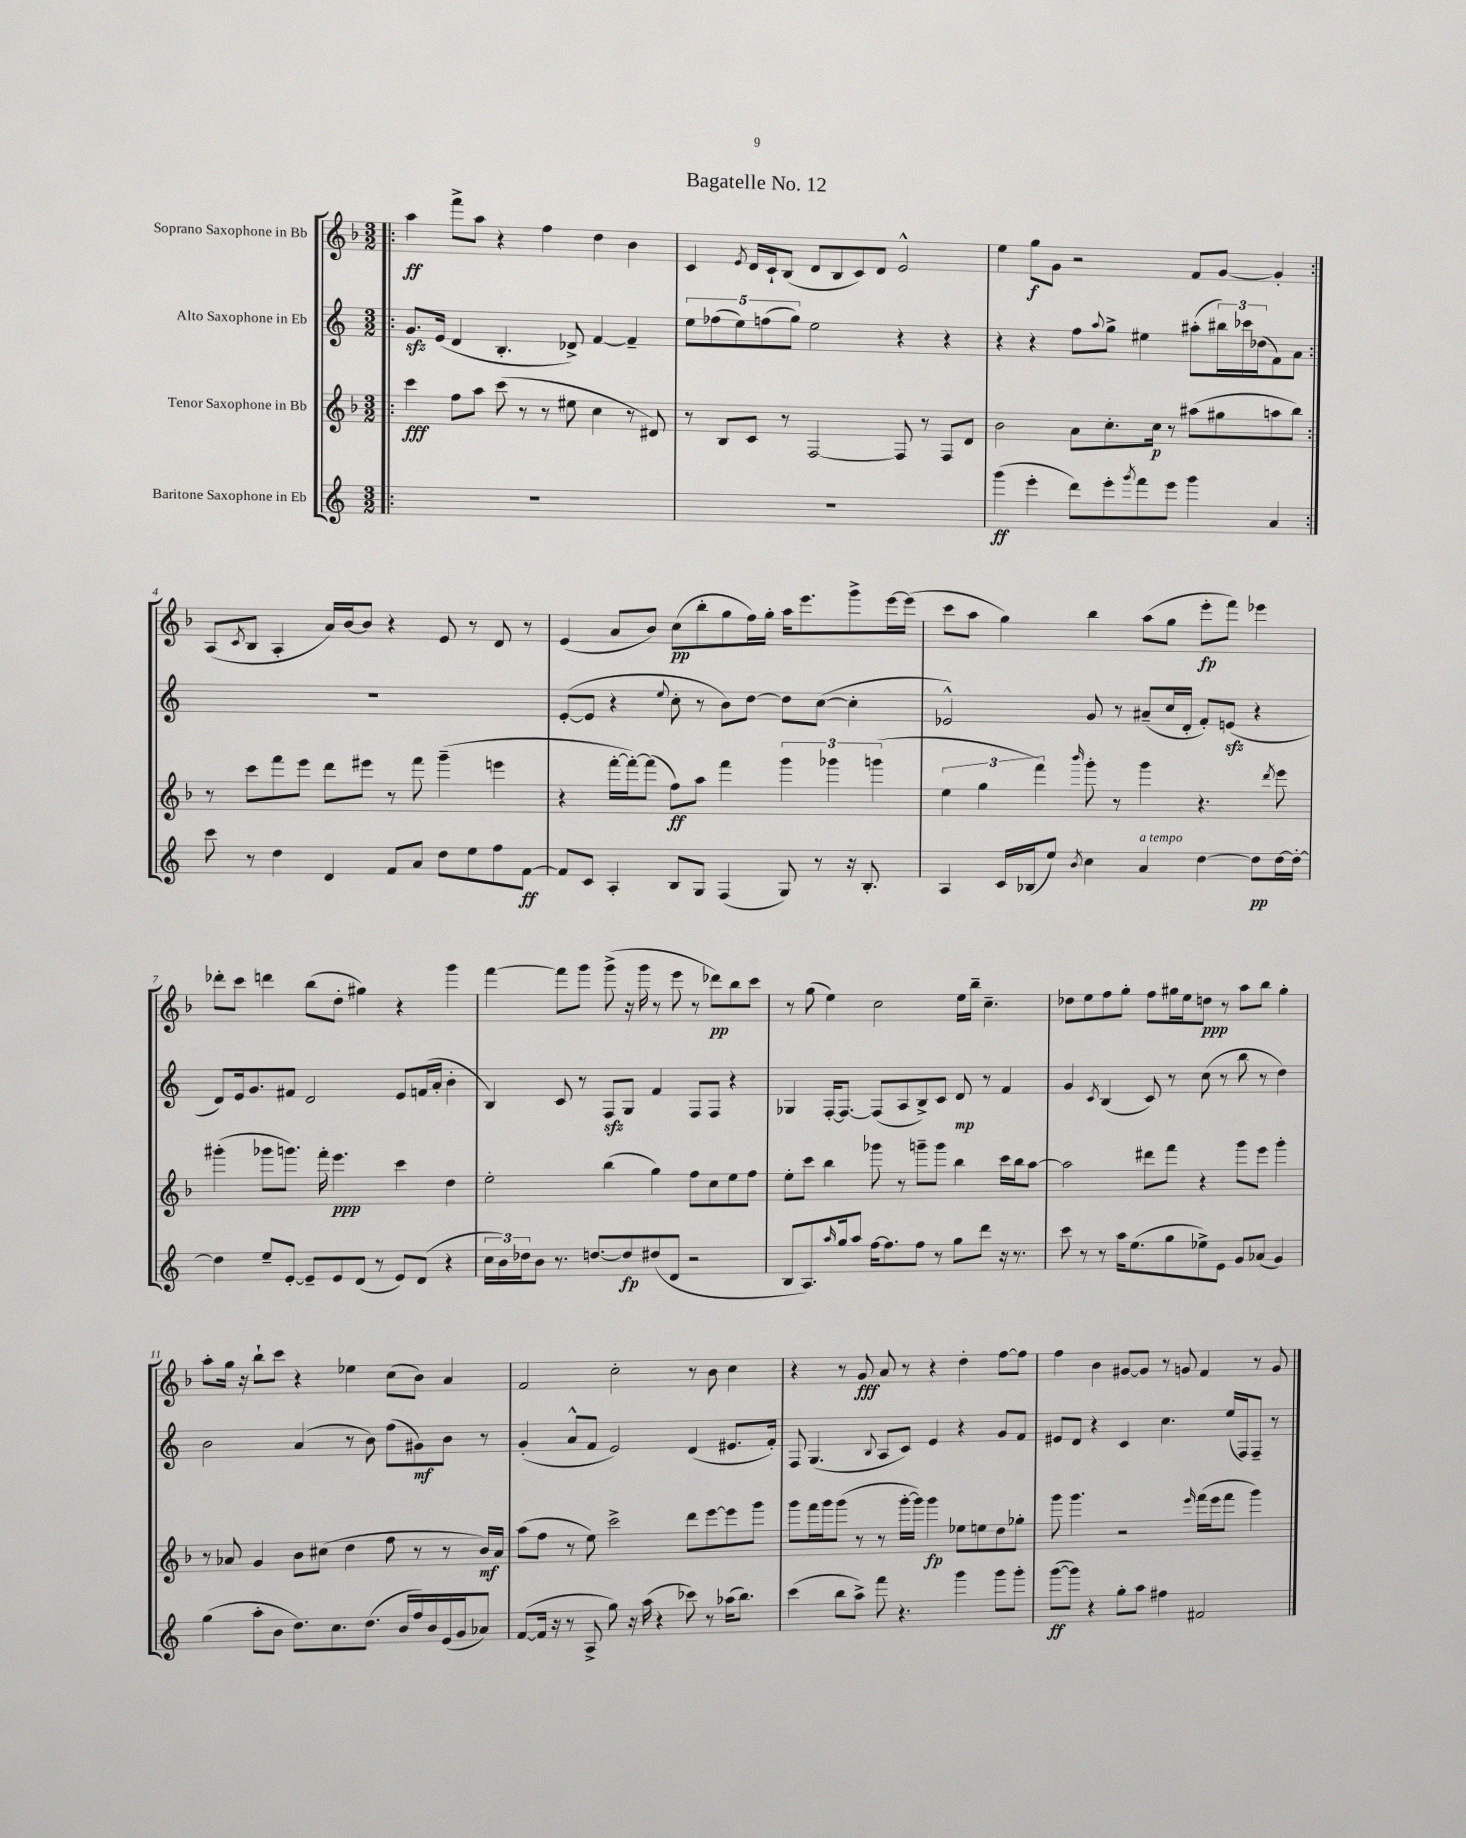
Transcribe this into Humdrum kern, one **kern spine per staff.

**kern	**dynam	**kern	**dynam	**kern	**dynam	**kern	**dynam
*part4	*part4	*part3	*part3	*part2	*part2	*part1	*part1
*staff4	*staff4	*staff3	*staff3	*staff2	*staff2	*staff1	*staff1
*I"Baritone Saxophone in Eb	*	*I"Tenor Saxophone in Bb	*	*I"Alto Saxophone in Eb	*	*I"Soprano Saxophone in Bb	*
*clefG2	*	*clefG2	*	*clefG2	*	*clefG2	*
*k[]	*	*k[b-]	*	*k[]	*	*k[b-]	*
*M3/2	*	*M3/2	*	*M3/2	*	*M3/2	*
=1!|:	=1!|:	=1!|:	=1!|:	=1!|:	=1!|:	=1!|:	=1!|:
1.r	.	4ccc\	fff	8.gzz/L	.	4aa\	ff
.	.	.	.	(16e/Jk	.	.	.
.	.	8ff\L	.	4d/	.	8fff^\L	.
.	.	8aa\J	.	.	.	8aa\J	.
.	.	(8ccc\	.	4.B'/	.	4r	.
.	.	8r	.	.	.	.	.
.	.	8r	.	.	.	4ff\	.
.	.	8ee#X\	.	8d-X^/)	.	.	.
.	.	4cc\	.	[4f/	.	4dd\	.
.	.	8r	.	4f~/]	.	4b-\	.
.	.	8d#X/)	.	.	.	.	.
=2	=2	=2	=2	=2	=2	=2	=2
1.r	.	8r	.	10ee\L	.	4c/	.
.	.	.	.	(10ff-X\	.	.	.
.	.	8B-/L	.	.	.	.	.
.	.	.	.	10ee\)	.	.	.
.	.	.	.	.	.	8qe/	.
.	.	8c/J	.	.	.	16d/LL	.
.	.	.	.	(10ffn\	.	.	.
.	.	.	.	.	.	16c`/J	.
.	.	8r	.	.	.	(8B-/J	.
.	.	.	.	10gg\J)	.	.	.
.	.	[2F/	.	2ee\	.	8d/L	.
.	.	.	.	.	.	8B-/	.
.	.	.	.	.	.	8c/)	.
.	.	.	.	.	.	8d/J	.
.	.	8F/]	.	4r	.	2e^^/	.
.	.	8r	.	.	.	.	.
.	.	8F/L	.	4r	.	.	.
.	.	8d/J	.	.	.	.	.
=3	=3	=3	=3	=3	=3	=3	=3
(4ggg\	ff	2b-\	.	4r	.	4ee\	.
4eee'\	.	.	.	4r	.	8gg\L	f
.	.	.	.	.	.	8g\J	.
8ddd\L)	.	8a\L	.	8ff\L	.	2r	.
.	.	.	.	8qqaa/	.	.	.
8eee'\	.	8.cc'\	.	8gg^\J	.	.	.
8qggg/	.	.	.	.	.	.	.
8fff\	.	.	.	4ee#X\	.	.	.
.	.	16cc\Jk	p	.	.	.	.
8eee\J	.	8r	.	.	.	.	.
4ggg\	.	(8aa#X\L	.	(8aa#X'\L	.	8f/L	.
.	.	8gg#X\	.	24bb#X\L)	.	[8g/J	.
.	.	.	.	24ccc-X\	.	.	.
.	.	.	.	(24dd-X\J	.	.	.
4a/	.	8aan\	.	8f\)	.	4g'/]	.
.	.	8bb-\J)	.	8a\J	.	.	.
!!LO:LB:g=z
=4:|!	=4:|!	=4:|!	=4:|!	=4:|!	=4:|!	=4:|!	=4:|!
8ccc\	.	8r	.	1.r	.	(8A/L	.
.	.	.	.	.	.	8qc/	.
8r	.	8ccc\L	.	.	.	8B-/J	.
4dd\	.	8fff\	.	.	.	4A'/	.
.	.	8eee\J	.	.	.	.	.
4d/	.	8ddd\L	.	.	.	16a/LL)	.
.	.	.	.	.	.	[16b-/J	.
.	.	8eee#X\J	.	.	.	8b-/J]	.
8f/L	.	8r	.	.	.	4r	.
8a/J	.	8fff\	.	.	.	.	.
8dd\L	.	(4ggg~\	.	.	.	8e/	.
8ee\	.	.	.	.	.	8r	.
8ff\	.	4eeen\	.	.	.	8d/	.
[8f\J	ff	.	.	.	.	8r	.
=5	=5	=5	=5	=5	=5	=5	=5
8f/L]	.	4r	.	([8e'/L	.	(4e/	.
8c/J	.	.	.	8e/J]	.	.	.
4A'/	.	[16fff'\LL	.	4r	.	8a/L	.
.	.	16fff'\J_)	.	.	.	.	.
.	.	(8fff\J]	.	.	.	8b-/J)	.
.	.	.	.	8qqee/	.	.	.
8B/L	.	8ff\L)	ff	8cc'\	.	(8cc\L	pp
8G/J	.	8aa\J	.	8r	.	8bb-'\	.
(4F/	.	4fff\	.	8b\L)	.	8gg\	.
.	.	.	.	[8dd\J	.	16ff\L)	.
.	.	.	.	.	.	16gg'\JJ	.
8G/)	.	6ggg\	.	8dd\L]	.	16aa\KL	.
.	.	.	.	.	.	8.eee\	.
8r	.	.	.	([8cc\J	.	.	.
.	.	6ggg-X\	.	.	.	.	.
16r	.	.	.	4cc'\]	.	8ggg^\	.
8.B'/	.	.	.	.	.	.	.
.	.	(6gggn\	.	.	.	.	.
.	.	.	.	.	.	[16eee\L	.
.	.	.	.	.	.	(16eee\JJ]	.
=6	=6	=6	=6	=6	=6	=6	=6
4A/	.	6ee\	.	2e-X^^/)	.	8ccc\L	.
.	.	.	.	.	.	8aa\J	.
.	.	6gg\	.	.	.	.	.
16c/LL	.	.	.	.	.	4gg\)	.
(16B-X/J	.	.	.	.	.	.	.
.	.	6fff\)	.	.	.	.	.
8ee/J)	.	.	.	.	.	.	.
8qb/	.	16qqbbb-/	.	.	.	.	.
4cc\	.	8ggg'\	.	8g/	.	4bb-\	.
.	.	8r	.	8r	.	.	.
!LO:TX:a:i:t=a tempo	!	!	!	!	!	!	!
4a/	.	4ggg\	.	(8a#X~/L	.	(8aa\L	.
.	.	.	.	16cc/L	.	8gg\J	.
.	.	.	.	16d'/JJ	.	.	.
[4dd\	.	4.r	.	8f'/L)	.	8eee'\L	fp
.	.	.	.	(8enzz/J	.	8fff\J)	.
8dd\L]	pp	.	.	4r	.	4eee-X\	.
.	.	8qddd/	.	.	.	.	.
[16dd\L	.	8eee\	.	.	.	.	.
16dd'\JJ_	.	.	.	.	.	.	.
!!LO:LB:g=z
=7	=7	=7	=7	=7	=7	=7	=7
4dd\]	.	(4ggg#X'\	.	8d/L)	.	8ddd-X'\L	.
.	.	.	.	16e/k	.	8ccc\J	.
.	.	.	.	8.g/	.	.	.
8ee~/L	.	8ggg-X\L	.	.	.	4dddn\	.
[8e'/J	.	8.gggn\J)	.	8f#X/J	.	.	.
8e~/L]	.	.	.	2d/	.	(8bb-\L	.
.	.	16fff'\	.	.	.	.	.
8e/	.	4.eee\	ppp	.	.	8dd'\J	.
(8d/J	.	.	.	.	.	4gg#X\)	.
8r	.	.	.	.	.	.	.
8e/L)	.	4ccc\	.	8e/L	.	4r	.
(8d/J	.	.	.	(16fn/L	.	.	.
.	.	.	.	16a'/JJ	.	.	.
4r	.	4dd\	.	4b'\	.	4ggg\	.
=8	=8	=8	=8	=8	=8	=8	=8
24cc\LL	.	2ee'\	.	4B/)	.	[4fff\	.
24b\)	.	.	.	.	.	.	.
24dd-X\J	.	.	.	.	.	.	.
8b\J	.	.	.	.	.	.	.
8.r	.	.	.	8c/	.	8fff\L]	.
.	.	.	.	8r	.	8ggg\J	.
[8.ddn/L	.	.	.	.	.	.	.
.	.	(4bb-\	.	8Fzz/L	.	(8ggg^\	.
8dd/]	fp	.	.	8G/J	.	16r	.
.	.	.	.	.	.	16ggg\	.
(8dd#X/	.	4gg\)	.	4f/	.	8r	.
8d/J	.	.	.	.	.	8eee\	.
2r	.	8ff\L	.	8F/L	.	8r	.
.	.	8cc\	.	8F/J	.	8ddd-X\L)	pp
.	.	8ee\	.	4r	.	8bb-\	.
.	.	8ff\J	.	.	.	8ccc\J	.
=9	=9	=9	=9	=9	=9	=9	=9
8B/L	.	8ee'\L	.	4G-X/	.	8r	.
8.A/)	.	8ccc\J	.	.	.	(8gg\	.
.	.	4bb-\	.	[16F'/KL	.	4ee\)	.
16qqaa/	.	.	.	.	.	.	.
16gg/k	.	.	.	8.F/J_	.	.	.
8aa/J	.	.	.	.	.	.	.
[16ff\KL	.	8ggg-X\	.	(8F/L]	.	2cc\	.
8.ff\]	.	.	.	.	.	.	.
.	.	8r	.	8A/	.	.	.
8ff\J	.	8gggn~\L	.	8B^/)	.	.	.
8r	.	8ggg\J	.	8c/J	.	.	.
8gg\L	.	4bb-\	.	8d/	mp	16ee\LL	.
.	.	.	.	.	.	16bb-~\JJ	.
8ddd\J	.	.	.	8r	.	4.cc~\	.
16r	.	16ccc\LL	.	4f/	.	.	.
8.r	.	16bb-\J	.	.	.	.	.
.	.	[8aa\J	.	.	.	.	.
=10	=10	=10	=10	=10	=10	=10	=10
8ccc\	.	2aa\]	.	4g/	.	8dd-X\L	.
8r	.	.	.	.	.	8ee\	.
.	.	.	.	8qc/	.	.	.
8r	.	.	.	(4B/	.	8ff\	.
16aa\KL	.	.	.	.	.	8gg'\J	.
(8.ee\	.	.	.	.	.	.	.
.	.	8ddd#X\L	.	8c/)	.	8ff\L	.
8gg\	.	8fff\J	.	8r	.	16gg#X\L	.
.	.	.	.	.	.	16ee\J	.
8ee-X^\)	.	4r	.	(8cc\	.	8ddn\J	ppp
8e\J	.	.	.	8r	.	8r	.
8g/L	.	8ggg\L	.	8bb\	.	8aa\L	.
(8a-X/J	.	8eee\J	.	8r	.	8bb-\J	.
4g/)	.	4ggg'\	.	4dd\)	.	4gg#'\	.
!!LO:LB:g=z
=11	=11	=11	=11	=11	=11	=11	=11
(4gg\	.	8r	.	2b\	.	8aa'\L	.
.	.	8a-X/	.	.	.	16gg\Jk	.
.	.	.	.	.	.	16r	.
8aa'\L	.	4g/	.	.	.	8bb-`\L	.
8b\J	.	.	.	.	.	8ccc\J	.
8.dd\L)	.	8b-\L	.	(4a/	.	4r	.
.	.	(8cc#X\J	.	.	.	.	.
8.cc\	.	.	.	.	.	.	.
.	.	4dd\	.	8r	.	4ee-X\	.
(8.dd\J	.	.	.	8b\)	.	.	.
.	.	8ff\	.	(8ff\L	.	(8cc\L	.
16b/LL	.	.	.	.	.	.	.
16ff/)	.	8r	.	8g#X\)	mf	8b-\J)	.
16b/	.	.	.	.	.	.	.
(16e/	.	8r	.	8b\J	.	4a/	.
16g/J	.	.	.	.	.	.	.
8a-X/J)	.	16b-/LL)	mf	8r	.	.	.
.	.	16a-/JJ	.	.	.	.	.
=12	=12	=12	=12	=12	=12	=12	=12
([8f/L	.	(8aa\L	.	(4g'/	.	2f/	.
16f/Jk]	.	8ff\J	.	.	.	.	.
16r	.	.	.	.	.	.	.
8r	.	8r	.	8a^^/L	.	.	.
8A^/	.	8ee\)	.	8f/J	.	.	.
8gg\)	.	2ccc^\	.	2e/)	.	2cc'\	.
16r	.	.	.	.	.	.	.
(16aa\	.	.	.	.	.	.	.
4r	.	.	.	.	.	.	.
8ccc-X\)	.	8ddd\L	.	(4d/	.	8r	.
8r	.	[8eee\	.	.	.	8b-\	.
(16aa-X\KL	.	8eee\]	.	8.e#X/L	.	4cc\	.
8.bb\J)	.	.	.	.	.	.	.
.	.	8ggg\J	.	.	.	.	.
.	.	.	.	16f'/Jk)	.	.	.
=13	=13	=13	=13	=13	=13	=13	=13
(4ccc\	.	8ggg\L	.	8F/	.	4r	.
.	.	16fff\L	.	(4.G/	.	.	.
.	.	16ggg\J	.	.	.	.	.
8bb\L	.	(8ggg\J	.	.	.	8r	.
8aa^\J)	.	8r	.	.	.	8g/	fff
.	.	.	.	8qqB/	.	.	.
8fff\	.	8r	.	8A/L	.	8a/	.
4.r	.	[16ggg'\LL	.	8c/J)	.	8r	.
.	.	16ggg\JJ])	.	.	.	.	.
.	.	4ggg\	fp	4e/	.	4r	.
4ggg\	.	8ee-X\L	.	4r	.	4dd'\	.
.	.	8een\	.	.	.	.	.
8ggg\L	.	8dd\	.	8g/L	.	[8ff\L	.
8ggg'\J	.	8gg-X'\J	.	8f/J	.	8ff\J]	.
=14	=14	=14	=14	=14	=14	=14	=14
([8ggg\L	ff	8ggg\	.	8e#X/L	.	4ff\	.
8ggg\J])	.	4.ggg\	.	8d/J	.	.	.
4r	.	.	.	4r	.	4b-\	.
8gg'\L	.	2r	.	4c/	.	[8g#X/L	.
8aa\J	.	.	.	.	.	8g#/J]	.
4ff#X\	.	.	.	4.cc\	.	8r	.
.	.	.	.	.	.	8gn/	.
.	.	16qqeee/	.	.	.	.	.
2f#X/	.	(16fff\LL	.	.	.	4f/	.
.	.	16eee\J	.	.	.	.	.
.	.	8fff\J	.	(16ee/LL	.	.	.
.	.	.	.	16F/J)	.	.	.
.	.	4ggg\)	.	8F~/J	.	8r	.
.	.	.	.	8r	.	8g/	.
==	==	==	==	==	==	==	==
*-	*-	*-	*-	*-	*-	*-	*-
